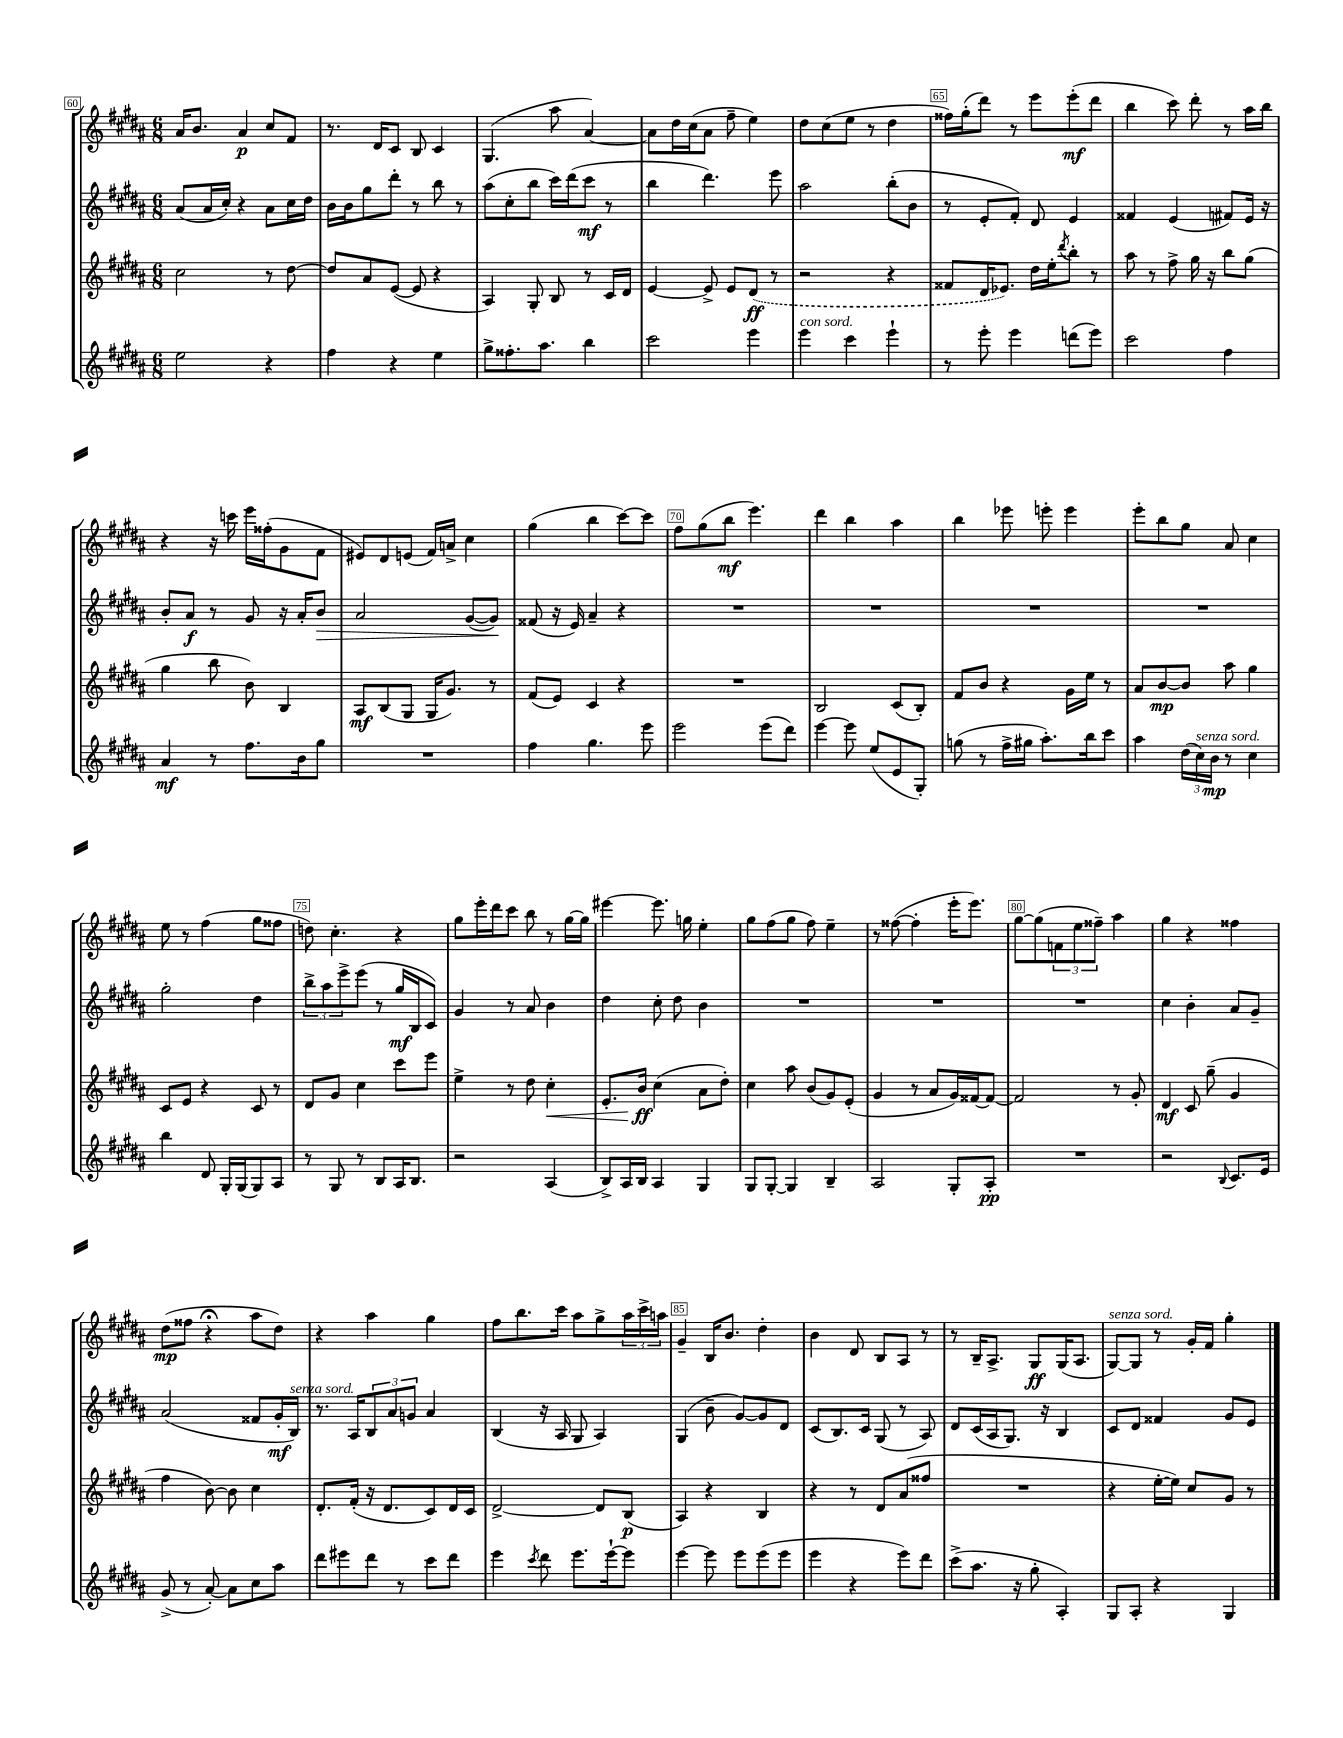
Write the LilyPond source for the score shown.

<<
\new StaffGroup <<
\new Staff = "s0" {
    \clef treble \key b \major \numericTimeSignature \time 6/8
    ais'16 b'8. ais'4\p cis''8 fis'8 |
    r8. dis'16 cis'8 b8 cis'4 |
    gis4.( ais''8 ais'4~) |
    ais'8 dis''16 cis''16( ais'8 fis''8-- e''4) |
    dis''8 cis''8( e''8 r8 dis''4 |
    fisis''16) gis''16-.( dis'''8) r8 e'''8 e'''8-.\mf( dis'''8 |
    b''4 cis'''8) dis'''8-. r8 ais''16 b''16 |
    r4 r16 c'''16 e'''16 fisis''16-.( gis'8 fis'8 |
    eis'8) dis'8 e'8( fis'16) a'16-> cis''4 |
    gis''4( b''4 cis'''8~) cis'''8 |
    fis''8 gis''8( b''8\mf e'''4.) |
    dis'''4 b''4 ais''4 |
    b''4 ees'''8 e'''8-. e'''4 |
    e'''8-. b''8 gis''8 ais'8 cis''4 |
    e''8 r8 fis''4( gis''8 fisis''8 |
    d''8) cis''4.-. r4 |
    gis''8 e'''16-. dis'''16 cis'''8 b''8 r8 gis''16~ gis''16 |
    eis'''4~ eis'''8. g''16 e''4-. |
    gis''8 fis''8( gis''8 fis''8) e''4-- |
    r8 fisis''8~( fisis''4-. e'''16-. e'''8.) |
    gis''8~ gis''8( \tuplet 3/2 { f'8 e''8 fisis''8--) } ais''4 |
    gis''4 r4 fisis''4 |
    dis''8\mp( fisis''8 r4\fermata ais''8 dis''8) |
    r4 ais''4 gis''4 |
    fis''8 b''8. cis'''16 ais''8 gis''8-> \tuplet 3/2 { ais''16 cis'''16-> a''16 } |
    gis'4-- b16 b'8. dis''4-. |
    b'4 dis'8 b8 ais8 r8 |
    r8 b16-- ais8.-> gis8\ff gis16( ais8. |
    gis8~^\markup { \italic "senza sord." }) gis8 r8 gis'16-. fis'16 gis''4-. \bar "|." |
}
\new Staff = "s1" {
    \clef treble \key b \major \numericTimeSignature \time 6/8
    ais'8( ais'16 cis''16-.) r4 ais'8 cis''16 dis''16 |
    b'16 b'16 gis''8 dis'''8-. r8 b''8 r8 |
    ais''8( cis''8-. b''8 cis'''16) dis'''16( cis'''8\mf r8 |
    b''4 dis'''4.) e'''8 |
    ais''2 b''8-.( b'8 |
    r8 e'8-. fis'8-.) dis'8 e'4 |
    fisis'4 e'4( fis'8) e'16 r16 |
    b'8-. ais'8\f r8 gis'8 r16 ais'16-. b'8\> |
    ais'2 gis'8~( gis'8\!) |
    fisis'8( r16 e'16) ais'4-- r4 |
    R2. |
    R2. |
    R2. |
    R2. |
    gis''2-. dis''4 |
    \tuplet 3/2 { b''8-> ais''8 e'''8-> } e'''8( r8 gis''16\mf b16 cis'8) |
    gis'4 r8 ais'8 b'4 |
    dis''4 cis''8-. dis''8 b'4 |
    R2. |
    R2. |
    R2. |
    cis''4 b'4-. ais'8 gis'8-- |
    ais'2( fisis'8 gis'16-.\mf b16^\markup { \italic "senza sord." }) |
    r8. ais16 \tuplet 3/2 { b8 ais'8 g'8 } ais'4 |
    b4( r16 ais16 gis8 ais4) |
    gis4( b'8-- gis'8~) gis'8 dis'8 |
    cis'8( b8.) cis'16 gis8( r8 ais8) |
    dis'8 cis'16( ais16 gis8.) r16 b4 |
    cis'8 dis'8 fisis'4 gis'8 e'8 \bar "|." |
}
\new Staff = "s2" {
    \clef treble \key b \major \numericTimeSignature \time 6/8
    cis''2 r8 dis''8~ |
    dis''8 ais'8 e'8~( e'8 r4 |
    ais4) gis8-. b8 r8 cis'16 dis'16 |
    e'4~ e'8-> e'8 \once \slurDashed dis'8\ff( r8 |
    r2 r4 |
    fisis'8 dis'16 ees'8.) dis''16 e''16-. \acciaccatura { dis'''8 } b''8-. r8 |
    ais''8 r8 fis''8-> gis''16 r16 b''8 gis''8( |
    gis''4 b''8 b'8) b4 |
    ais8\mf b8( gis8 gis16 gis'8.) r8 |
    fis'8( e'8) cis'4 r4 |
    R2. |
    b2 cis'8( b8-.) |
    fis'8 b'8 r4 gis'16 e''16 r8 |
    ais'8 b'8~\mp b'8 ais''8 gis''4 |
    cis'8 e'8 r4 cis'8 r8 |
    dis'8 gis'8 cis''4 cis'''8 e'''8 |
    e''4-> r8 dis''8 cis''4-.\< |
    e'8.-. b'16\ff\! cis''4( ais'8 dis''8-.) |
    cis''4 ais''8 b'8( gis'8) e'8-.( |
    gis'4 r8 ais'8 gis'16) fisis'16~ fisis'8~ |
    fisis'2 r8 gis'8-. |
    dis'4\mf cis'8 gis''8--( gis'4 |
    fis''4 b'8~) b'8 cis''4 |
    dis'8.-. fis'16-.( r16 dis'8. cis'8) dis'16 cis'16 |
    dis'2~-> dis'8 b8\p( |
    ais4) r4 b4 |
    r4 r8 dis'8 ais'8( fisis''8 |
    R2. |
    r4 e''16~-. e''16) cis''8 gis'8 r8 \bar "|." |
}
\new Staff = "s3" {
    \clef treble \key b \major \numericTimeSignature \time 6/8
    e''2 r4 |
    fis''4 r4 e''4 |
    gis''8-> fisis''8.-. ais''8. b''4 |
    cis'''2 e'''4 |
    e'''4^\markup { \italic "con sord." } cis'''4 e'''4-! |
    r8 e'''8-. e'''4 d'''8( e'''8) |
    cis'''2 fis''4 |
    ais'4\mf r8 fis''8. b'16 gis''8 |
    R2. |
    fis''4 gis''4. e'''8 |
    e'''2 e'''8( dis'''8) |
    e'''4~ e'''8 e''8( e'8 gis8-.) |
    g''8( r8 fis''16-> gis''16 ais''8.-.) b''16 cis'''8 |
    ais''4 \tuplet 3/2 { dis''16( cis''16^\markup { \italic "senza sord." }) b'16\mp } r8 cis''4 |
    b''4 dis'8 gis16-. gis16( gis8) ais8 |
    r8 gis8 r8 b8 ais16 b8. |
    r2 ais4( |
    b8->) ais16 b16 ais4 gis4 |
    gis8 gis8~-. gis4 b4-- |
    ais2 gis8-. ais8-.\pp |
    R2. |
    r2 \appoggiatura { b8 } cis'8. e'16 |
    gis'8->( r8 ais'8~-.) ais'8 cis''8 ais''8 |
    dis'''8 eis'''8 dis'''8 r8 cis'''8 dis'''8 |
    e'''4 \acciaccatura { cis'''8 } dis'''8 e'''8. e'''16~-! e'''8 |
    e'''4~ e'''8 e'''8 e'''8( e'''8 |
    e'''4 r4 e'''8) dis'''8 |
    cis'''8->( ais''8. r16 gis''8-. ais4-.) |
    gis8 ais8-. r4 gis4 \bar "|." |
}
>>
>>
\layout { \context { \Score currentBarNumber = #60 \override BarNumber.break-visibility = ##(#f #t #t) barNumberVisibility = #(every-nth-bar-number-visible 5) \override BarNumber.stencil = #(make-stencil-boxer 0.1 0.3 ly:text-interface::print) } }
